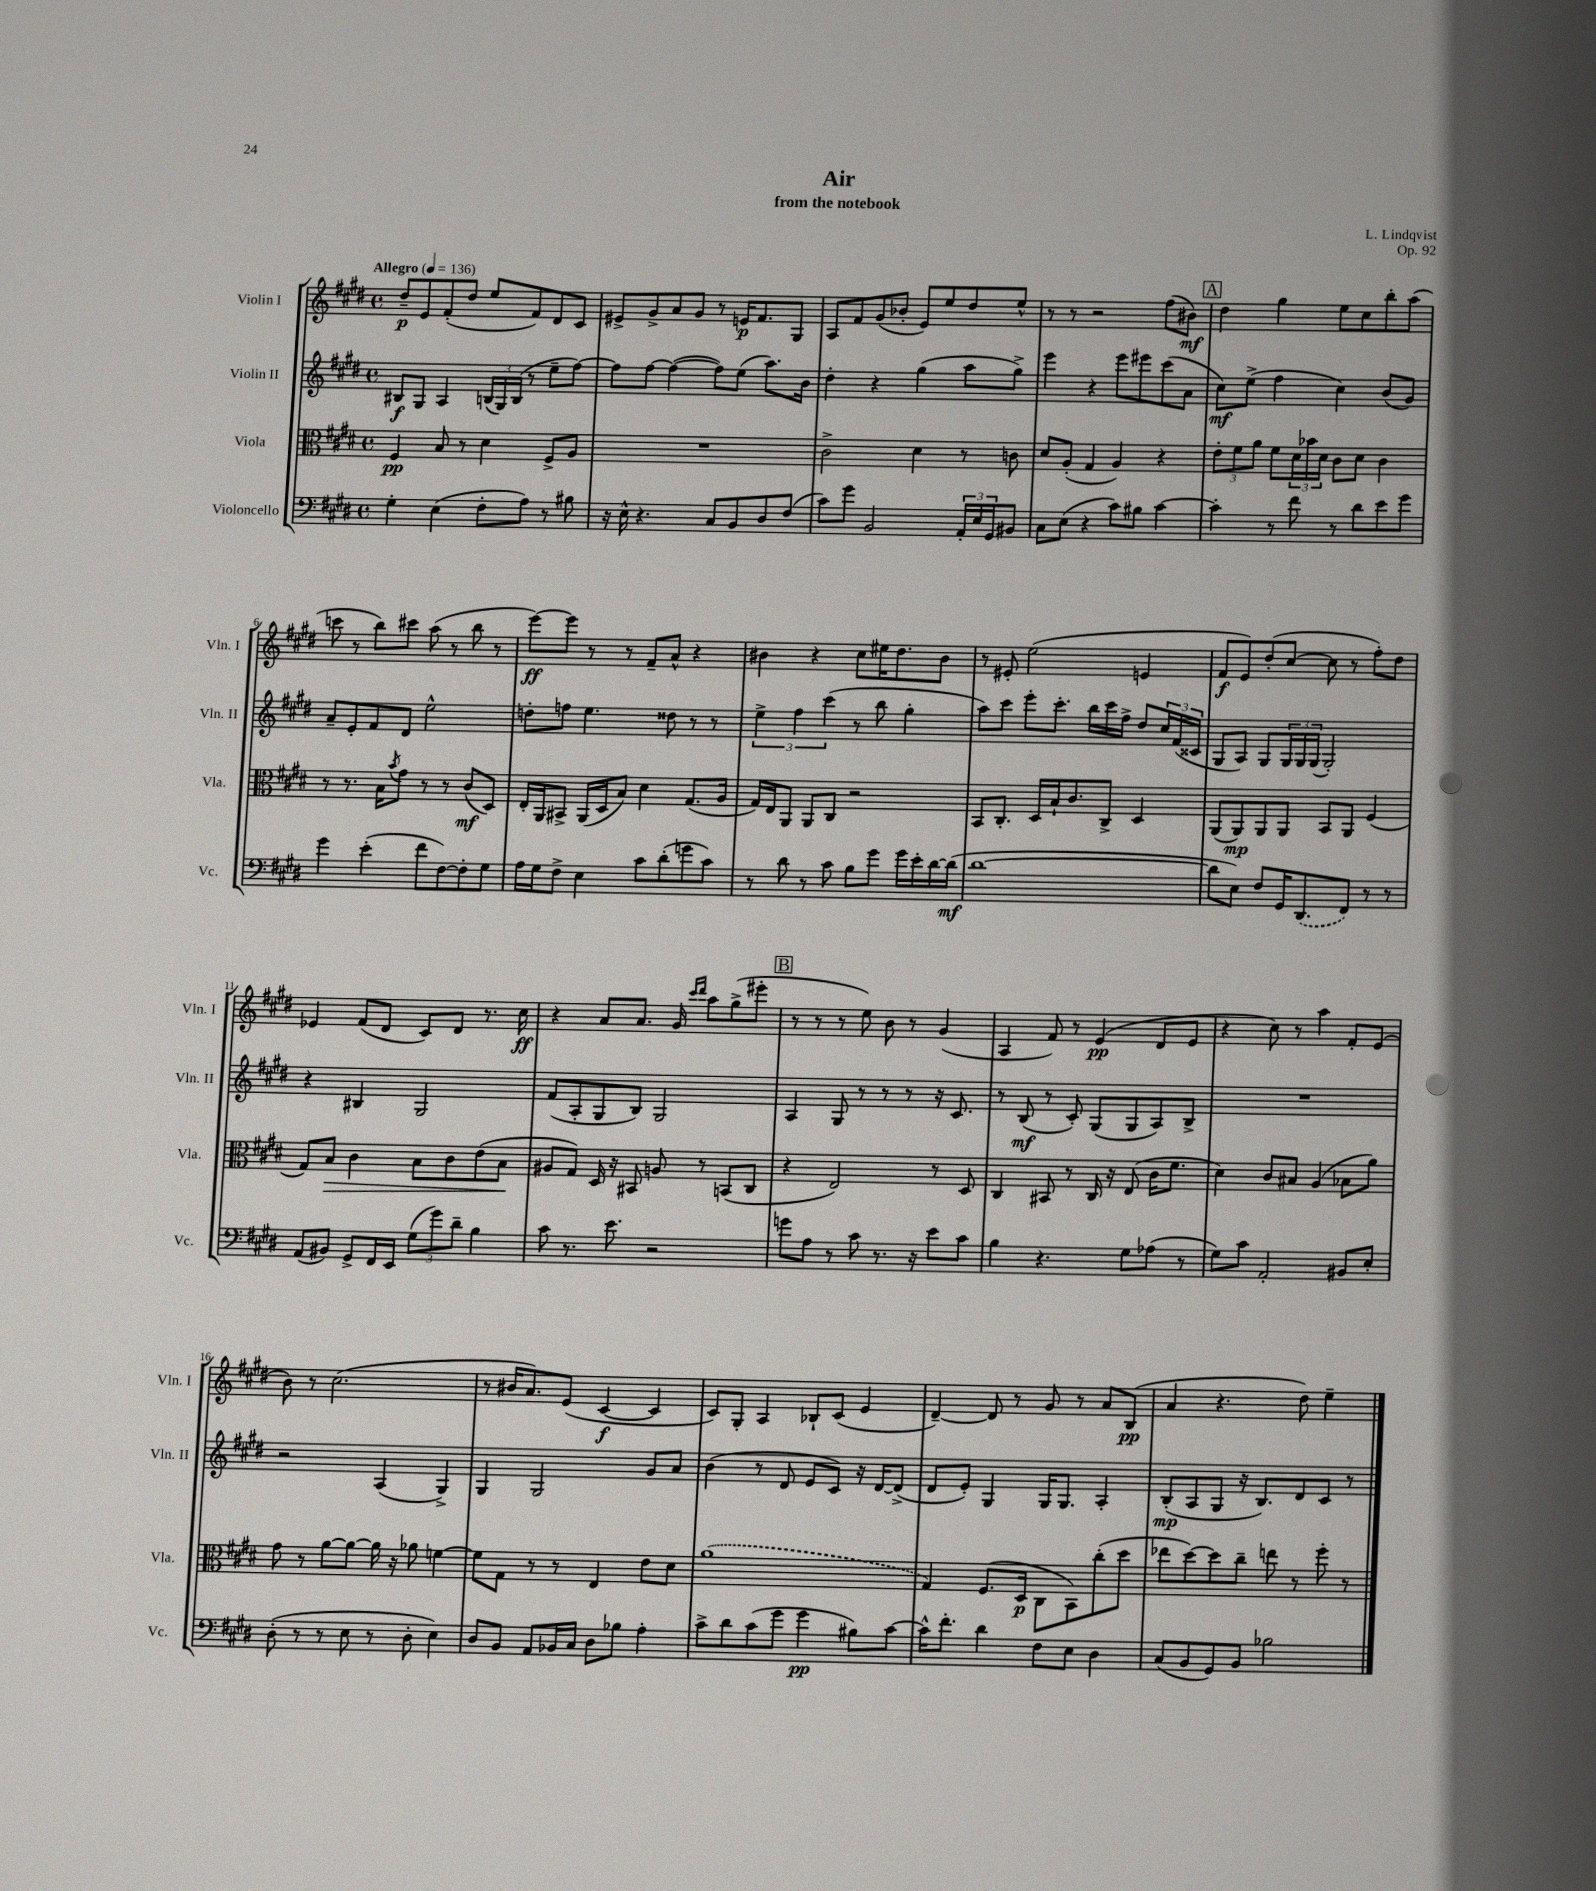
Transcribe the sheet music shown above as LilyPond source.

\header { title = "Air" composer = "L. Lindqvist" subtitle = "from the notebook" opus = "Op. 92" }
<<
\new StaffGroup <<
\new Staff = "s0" \with { instrumentName = "Violin I" shortInstrumentName = "Vln. I" } {
    \clef treble \key e \major \defaultTimeSignature \time 4/4 \tempo "Allegro" 4 = 136
    dis''8--\p e'8 fis'8-.( dis''8 e''8 fis'8) dis'8 cis'8 |
    eis'8-> gis'8-> a'8 gis'8 r8 e'16\p fis'8. gis8 |
    a8 fis'8 gis'8( bes'8-. e'8) e''8 dis''8 e''8-^ |
    r8 r8 r2 fis''8( bis'8\mf) |
    \mark \markup { \box "A" } dis''4 gis''4 e''8 cis''8 b''8-. a''8( |
    c'''8 r8 b''8) cis'''8 a''8( r8 b''8 r8 |
    e'''8~\ff) e'''8 r8 r8 fis'8-- a'8-^ r4 |
    bis'4 r4 cis''8 eis''16 dis''8. bis'8 |
    r8 eis'8-. e''2( e'4 |
    fis'8\f e'8) dis''8-.( cis''8~ cis''8 r8 fis''8-.) dis''8 |
    ees'4 fis'8( dis'8 cis'8) dis'8 r8. cis''16\ff |
    r4 a'8 a'8. gis'16 \grace { cis'''16 dis'''16 } a''8 gis''8->( eis'''8-. |
    \mark \markup { \box "B" } r8 r8 r8 e''8) b'8 r8 gis'4( |
    a4 fis'8) r8 e'4\pp( dis'8 e'8 |
    r4 cis''8) r8 a''4 fis'8-. e'8( |
    b'8) r8 cis''2.( |
    r8 bis'16 a'8.) e'8( cis'4~\f cis'4 |
    cis'8) gis8-. a4 bes8-! cis'8( e'4 |
    dis'4~--) dis'8 r8 gis'8 r8 a'8 b8\pp( |
    a'4 r4. dis''8) e''4-- \bar "|." |
}
\new Staff = "s1" \with { instrumentName = "Violin II" shortInstrumentName = "Vln. II" } {
    \clef treble \key e \major \defaultTimeSignature \time 4/4
    bis8\f gis8 a4 \tuplet 3/2 { b16( gis16) b16( } r8 e''8-- fis''8~) |
    fis''8 fis''8~ fis''4~( fis''8) e''8( a''8.) b'16 |
    dis''4-. r4 gis''4( a''8 gis''8->) |
    e'''4 r4 e'''8 eis'''8 cis'''8( a'8 |
    \mark \markup { \box "A" } cis''8\mf) e''8->( fis''4 cis''4) b'8( gis'8) |
    a'8-- e'8-. fis'8 dis'8 e''2-^ |
    d''8-. f''8 e''4. disis''8 r8 r8 |
    \tuplet 3/2 { e''4-> fis''4 cis'''4( } r8 b''8 gis''4-. |
    a''8) cis'''8 e'''8-. cis'''8.-. b''16 cis'''16 fis''16-> dis''8 \tuplet 3/2 { cis''16 fis'16( cisis'16 } |
    gis8 a8) gis8 \tuplet 3/2 { gis16 gis16 gis16( } gis2-.) |
    r4 bis4 gis2 |
    fis'8( a8-. gis8 b8) gis2 |
    \mark \markup { \box "B" } a4 gis8 r8 r8 r8 r16 cis'8. |
    r8 b8\mf( r8 cis'8-.) gis8( gis8 a8) b8-> |
    R1 |
    r2 a4( gis4->) |
    gis4 gis2 gis'8 a'8 |
    b'4( r8 dis'8 e'8 cis'8) r16 dis'16~ dis'8->( |
    dis'8 e'8-.) gis4 gis16 gis8. a4-. |
    b8-.\mp( a8 gis8 r16 b8.) dis'8 cis'8 r8 \bar "|." |
}
\new Staff = "s2" \with { instrumentName = "Viola" shortInstrumentName = "Vla." } {
    \clef alto \key e \major \defaultTimeSignature \time 4/4
    fis4\pp b8 r8 dis'4 fis8-> a8 |
    R1 |
    cis'2-> dis'4 r8 c'8 |
    dis'8 a8-.( gis4 a4) r4 |
    \mark \markup { \box "A" } \tuplet 3/2 { e'8-. fis'8 a'8 } fis'8 \tuplet 3/2 { dis'16 bes'16 dis'16 } cis'8 dis'8 cis'4 |
    r8 r8. b16 \acciaccatura { b'8 } gis'8 r8 r8 cis'8\mf( dis8) |
    e16-. a,16 bis,8-> a,16( dis16 b8) dis'4 gis8.( a16 |
    gis16) e16 a,8 a,8 cis8 r2 |
    b,8 cis8.-. dis16 b16-! cis'8. cis8-> dis4 |
    a,8( a,8\mp) a,8 a,8 b,8 a,8 fis4( |
    gis8) b8\> cis'4 b8 cis'8 e'8( b8\! |
    ais8 gis8) dis16 r16 bis,8 a8 r8 b,8( cis8 |
    \mark \markup { \box "B" } r4 e2) r8 dis8 |
    cis4 bis,8 r8 cis16 r16 e8( cis'16 fis'8. |
    dis'4) cis'8 bis8 a4( bes8 a'8) |
    gis'8 r8 a'8~ a'8~ a'16 r16 aes'8 f'4~ |
    f'8 gis8 r8 r8 e4 e'8 dis'8 |
    \once \slurDashed a'1( |
    gis4) fis8.( dis16\p cis8 b,8) cis''8-.( dis''8 |
    ees''8 dis''8~) dis''8 cis''8-- e''8 r8 fis''8-. r8 \bar "|." |
}
\new Staff = "s3" \with { instrumentName = "Violoncello" shortInstrumentName = "Vc." } {
    \clef bass \key e \major \defaultTimeSignature \time 4/4
    gis4-. e4( fis8-. a8) r8 bis8 |
    r16 e16-^ r4. cis8 b,8 dis8 fis8( |
    cis'8) gis'8 b,2 \tuplet 3/2 { a,16-. e16 gis,16 } bis,8 |
    cis8 e8( r4 cis'8) bis8 cis'4~ |
    \mark \markup { \box "A" } cis'4-. r8 fis'8 r8 dis'8 e'8 gis'8 |
    gis'4 e'4-.( fis'8 fis8~) fis8-. gis8 |
    a16 gis16 fis8-> e4 cis'8 dis'8-.( g'8 cis'8) |
    r8 dis'8 r8 cis'8 b8 gis'8 gis'16 e'16-. dis'16~ dis'16\mf( |
    dis'1~ |
    dis'8 e8) fis8 gis,16 \once \slurDashed dis,8.( fis,8) r8 r8 |
    a,8( bis,8) gis,8-> fis,16 e,16 \tuplet 3/2 { gis8( gis'8) dis'8-- } b4 |
    cis'8 r8. e'8. r2 |
    \mark \markup { \box "B" } g'8 a8 r8 cis'8 r8. r16 e'8 cis'8 |
    b4 r4. gis8 aes8( r8 |
    gis8) cis'8 a,2-. bis,8 e8-. |
    dis8-.( r8 r8 e8 r8 dis8-. e4) |
    dis8 b,8 a,8 bes,16 cis16 dis8 bes8 a4-. |
    cis'8-> dis'8 cis'8( gis'8 gis'4\pp bis8) cis'8~ |
    cis'16-^ fis'8.-. dis'4 fis8 e8 dis4 |
    cis8( b,8 gis,8) b,8 bes2 \bar "|." |
}
>>
>>
